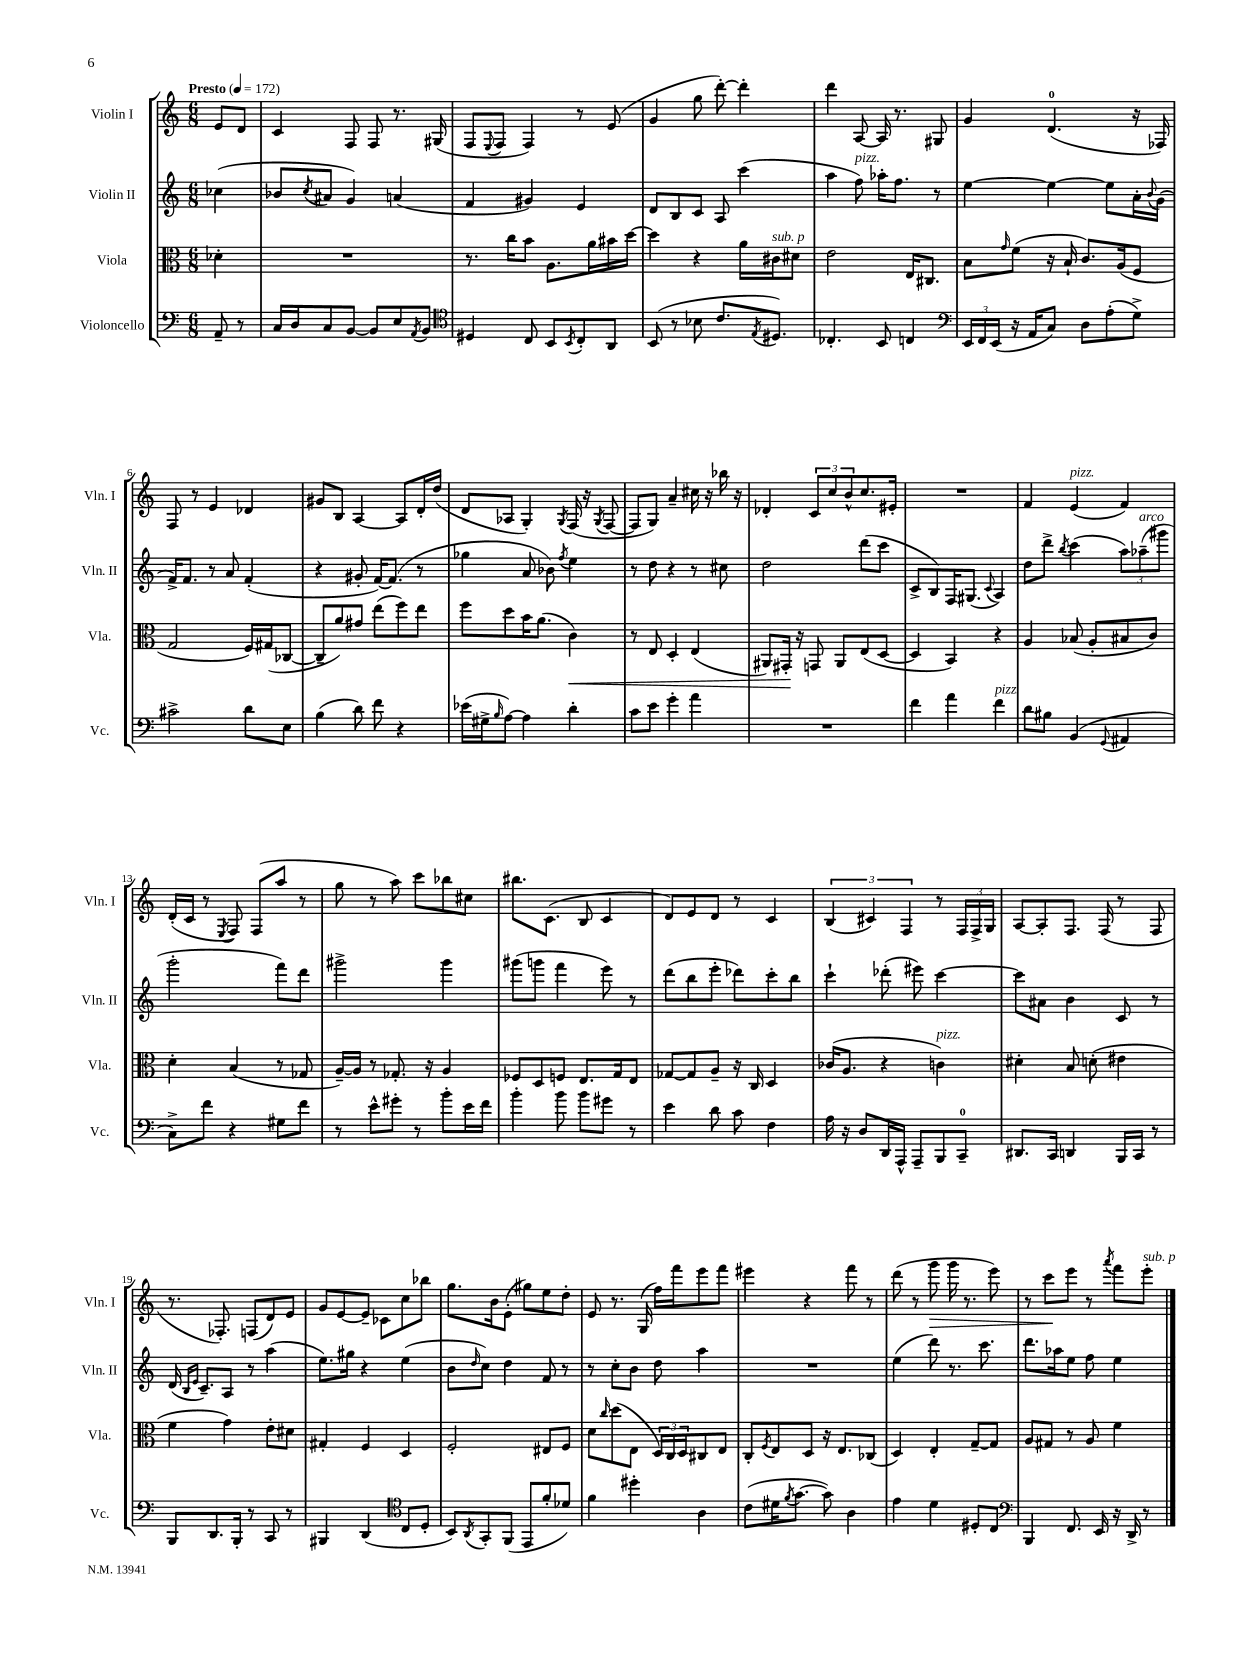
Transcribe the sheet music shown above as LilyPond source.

<<
\new StaffGroup <<
\new Staff = "s0" \with { instrumentName = "Violin I" shortInstrumentName = "Vln. I" } {
    \clef treble \key c \major \numericTimeSignature \time 6/8 \partial 4 \tempo "Presto" 4 = 172
    e'8 d'8 |
    c'4 f8 f8 r8. gis16( |
    f8 \appoggiatura { e8 } f8 f4) r8 e'8( |
    g'4 g''8 d'''8~-.) d'''4-. |
    d'''4 a8~ a16 r8. gis8 |
    g'4 d'4.-0( r16 fes16) |
    f8 r8 e'4 des'4 |
    gis'8 b8 a4~ a8 d'16-. d''16( |
    d'8 aes8 g4-.) \acciaccatura { g8 } f16( r16 \acciaccatura { g8 } f8~ |
    f8 g8) a'4-- cis''16 r16 bes''16 r16 |
    des'4-. \tuplet 3/2 { c'8 c''8 b'8-^ } c''8. eis'16-. |
    R2. |
    f'4 e'4^\markup { \italic "pizz." }( f'4) |
    d'16-.( c'16 r8 \acciaccatura { e8 } f8) f8( a''8 r8 |
    g''8 r8 a''8) c'''8 bes''8 cis''8 |
    bis''8. c'8.( b8 c'4 |
    d'8) e'8 d'8 r8 c'4 |
    \tuplet 3/2 { b4( cis'4) f4 } r8 \tuplet 3/2 { f16 f16-> g16 } |
    a8~ a8-. f8. f16( r8 f8 |
    r8. fes8.-.) f8( d'8) e'8 |
    g'8 e'8~ e'8-- ces'8 c''8 bes''8 |
    g''8. b'16 e'8-.( gis''8) e''8 d''8-. |
    e'8 r8. g16( f''16) f'''16 e'''8 f'''8 |
    eis'''4 r4 f'''8 r8 |
    d'''8( r8 g'''8\> g'''16 r8. e'''8) |
    r8 c'''8\! e'''8 r8 \acciaccatura { a'''8 } f'''8 e'''8-.^\markup { \italic "sub. p" } \bar "|." |
}
\new Staff = "s1" \with { instrumentName = "Violin II" shortInstrumentName = "Vln. II" } {
    \clef treble \key c \major \numericTimeSignature \time 6/8 \partial 4
    ces''4( |
    bes'8 \acciaccatura { c''8 } ais'8 g'4) a'4( |
    f'4 gis'4) e'4 |
    d'8 b8 c'8 a8 c'''4( |
    a''4 f''8^\markup { \italic "pizz." }) aes''16-. f''8. r8 |
    e''4~ e''4~ e''8 a'16-. \appoggiatura { b'8 } g'16( |
    f'16->) f'8. r8 a'8 f'4-.( |
    r4 gis'8-. f'16~) f'8.( r8 |
    ges''4 a'8 bes'8) \acciaccatura { f''8 } e''4 |
    r8 d''8 r4 r8 cis''8 |
    d''2 d'''8( c'''8 |
    c'8-> b8) f16 gis8.( \appoggiatura { c'8 } a4) |
    d''8 d'''8-> \acciaccatura { b''8 } c'''4( \tuplet 3/2 { a''8) aes''8--^\markup { \italic "arco" }( gis'''8 } |
    g'''2-. f'''8) d'''8 |
    gis'''2-> gis'''4 |
    gis'''8( g'''8 f'''4 e'''8) r8 |
    d'''8( b''8 e'''8-. des'''8) c'''8-. b''8 |
    c'''4-! des'''8-.( eis'''8) c'''4~ |
    c'''8 ais'8 b'4 c'8 r8 |
    d'16( \grace { b16 e'16 } c'8.--) a8 r8 a''4( |
    e''8.) gis''16 r4 e''4( |
    b'8 \grace { d''16 } c''8) d''4 f'8 r8 |
    r8 c''8-. b'8 d''8 a''4 |
    R2. |
    e''4( d'''8) r8. c'''8. |
    d'''8. aes''16 e''8 f''8 e''4 \bar "|." |
}
\new Staff = "s2" \with { instrumentName = "Viola" shortInstrumentName = "Vla." } {
    \clef alto \key c \major \numericTimeSignature \time 6/8 \partial 4
    des'4-. |
    R2. |
    r8. c''16 b'8 a8. a'16 bis'16 d''16~ |
    d''4 r4 a'16 cis'16^\markup { \italic "sub. p" } dis'8 |
    e'2 e16 cis8. |
    b8 \grace { g'16 } f'8( r16 b16-! c'8.) a16( f8 |
    g2 f16) gis16( ces8~ |
    ces8-- a'8) gis'8 e''8( f''8) e''8 |
    f''8 d''8 b'16 a'8.( c'4\<) |
    r8 e8 d4-. e4( |
    ais,8) gis,16-.\! r16 g,8 ais,8 e8( d8~ |
    d4 b,4) r4 |
    a4 bes8( a8-. bis8 c'8) |
    d'4-. b4( r8 ges8 |
    a16~--) a16 r8 ges8.-. r16 a4 |
    fes8 d8 f8 e8. g16 e8 |
    ges8~ ges8 a8-- r16 c16 d4 |
    ces'16( a8. r4 c'4^\markup { \italic "pizz." }) |
    dis'4-. b8 d'8-.( eis'4 |
    f'4 g'4) e'8-. dis'8 |
    gis4-. f4 d4 |
    f2-. eis8 f8 |
    d'8 \grace { c''16 } d''8( e8 \tuplet 3/2 { d16) c16 d16 } cis8 e8 |
    c8-. \acciaccatura { f8 } e8 d8 r16 e8. ces8( |
    d4) e4-. g8~-- g8 |
    a8 gis8 r8 a8 f'4 \bar "|." |
}
\new Staff = "s3" \with { instrumentName = "Violoncello" shortInstrumentName = "Vc." } {
    \clef bass \key c \major \numericTimeSignature \time 6/8 \partial 4
    a,8-- r8 |
    c16 d16 c8 b,8~ b,8 e8 \acciaccatura { a,8 } b,8 |
    \clef tenor dis4 c8 b,8 \acciaccatura { b,8 } c8-. a,8 |
    b,8( r8 bes8 c'8. \acciaccatura { e8 } dis8.) |
    ces4.-. b,8 c4 |
    \clef bass \tuplet 3/2 { e,16 f,16 e,16( } r16 a,16 c8) d8 a8-.( g8->) |
    cis'2-> d'8 e8 |
    b4( d'8) f'8 r4 |
    ees'16( gis16-> \grace { b16 } a8~) a4 d'4-. |
    c'8 e'8 g'4-. a'4 |
    R2. |
    f'4 a'4 f'4^\markup { \italic "pizz." } |
    d'8 bis8 b,4( \appoggiatura { g,8 } ais,4 |
    c8->) f'8 r4 gis8 f'8 |
    r8 e'8-^ gis'8-. r8 b'8-. e'16 f'16 |
    b'4-. b'8 b'8 gis'8 r8 |
    e'4 d'8 c'8 f4 |
    a16 r16 d8 d,16 a,,16-^ a,,8-- b,,8 c,8-0-- |
    dis,8. c,16 d,4 b,,16 c,16 r8 |
    b,,8 d,8. b,,16-. r8 c,8 r8 |
    bis,,4 d,4( \clef tenor c8 d8-. |
    b,8) \acciaccatura { a,8 } g,8-. f,8( e,8 f'8-. des'8) |
    f'4 dis''4-. a4 |
    c'8( dis'16 \acciaccatura { f'8 } g'8.~ g'8) a4 |
    e'4 d'4 dis8-. c8 |
    \clef bass b,,4 f,8. e,16 r16 d,16-> r8 \bar "|." |
}
>>
>>
